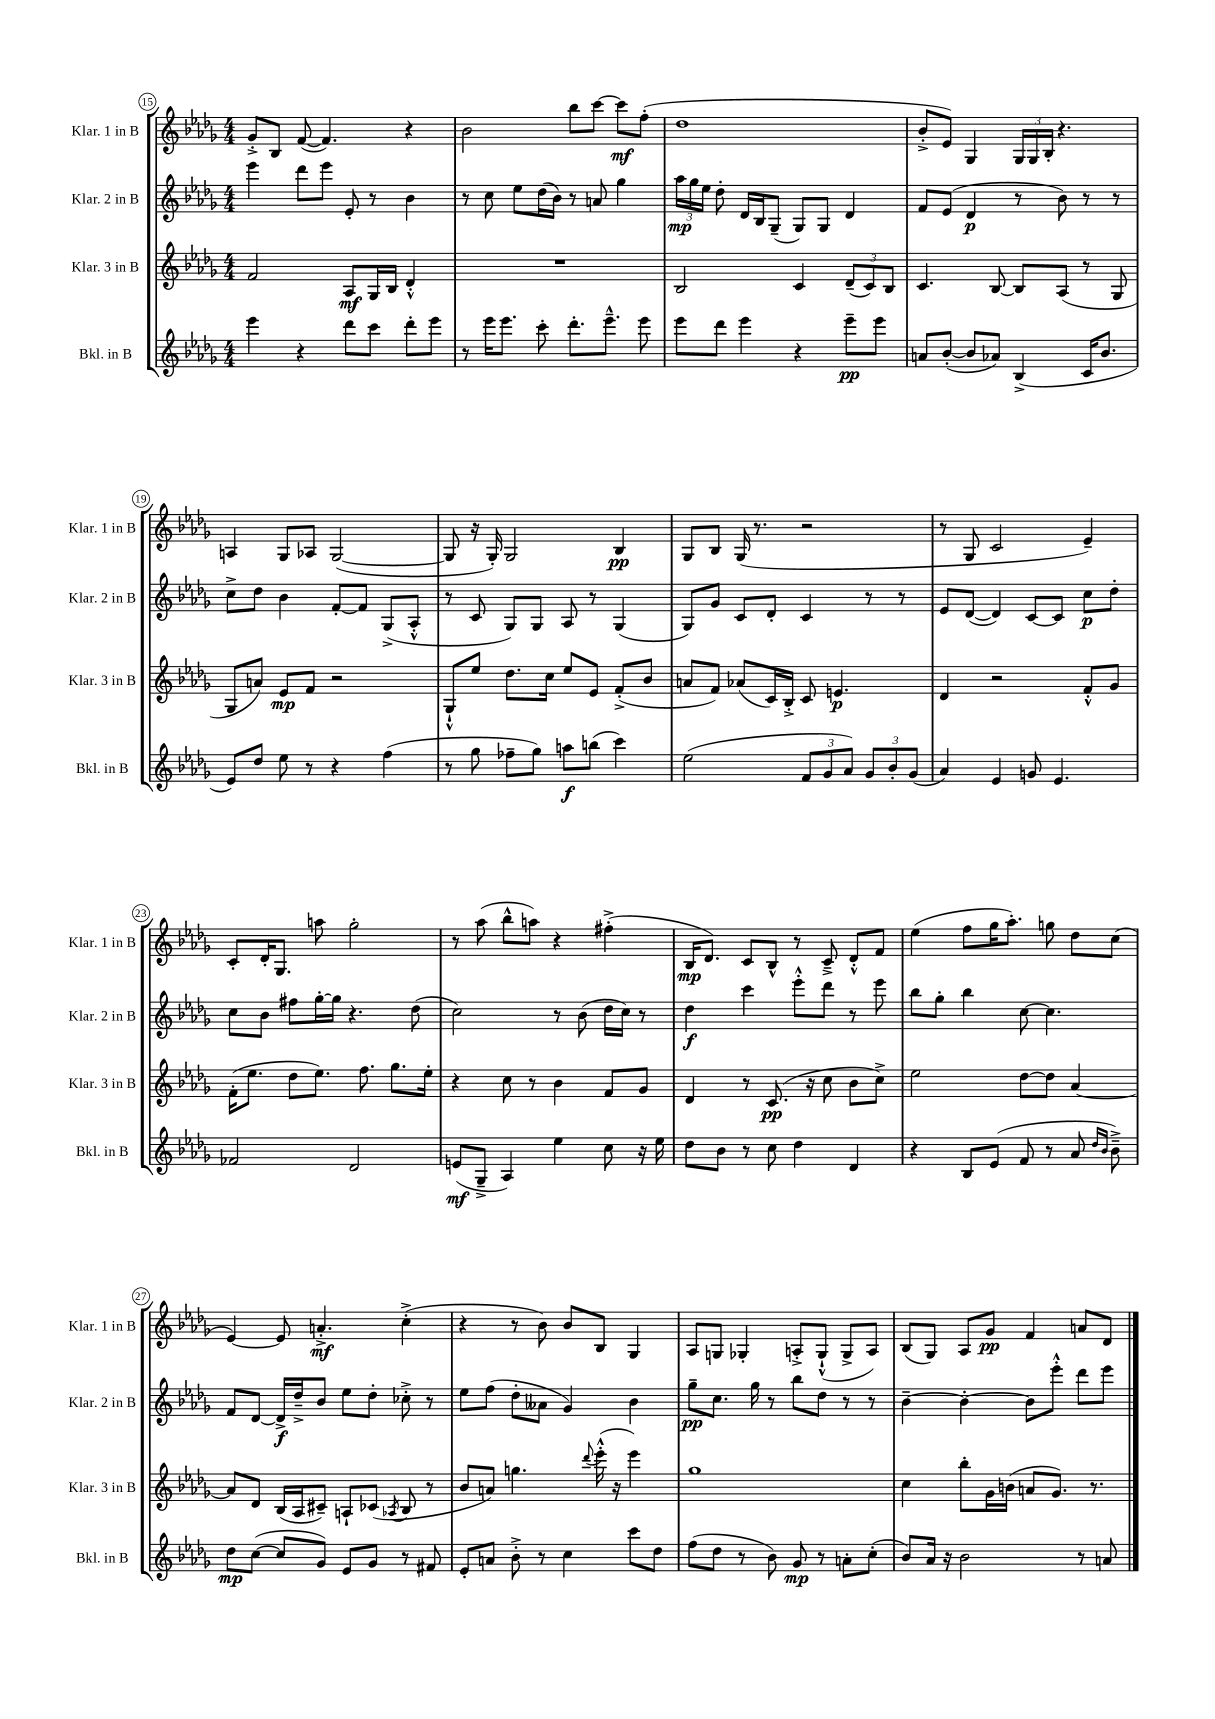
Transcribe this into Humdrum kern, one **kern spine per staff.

**kern	**dynam	**kern	**dynam	**kern	**dynam	**kern	**dynam
*part4	*part4	*part3	*part3	*part2	*part2	*part1	*part1
*staff4	*staff4	*staff3	*staff3	*staff2	*staff2	*staff1	*staff1
*I"Bkl. in B	*	*I"Klar. 3 in B	*	*I"Klar. 2 in B	*	*I"Klar. 1 in B	*
*I'Bkl. in B	*	*I'Klar. 3 in B	*	*I'Klar. 2 in B	*	*I'Klar. 1 in B	*
*clefG2	*	*clefG2	*	*clefG2	*	*clefG2	*
*k[b-e-a-d-g-]	*	*k[b-e-a-d-g-]	*	*k[b-e-a-d-g-]	*	*k[b-e-a-d-g-]	*
*M4/4	*	*M4/4	*	*M4/4	*	*M4/4	*
=15	=15	=15	=15	=15	=15	=15	=15
4eee-\	.	2f/	.	4eee-\	.	8g-'^/L	.
.	.	.	.	.	.	8B-/J	.
4r	.	.	.	8ddd-\L	.	([8f/	.
.	.	.	.	8eee-\J	.	4.f/])	.
8ddd-\L	.	8A-/L	mf	8e-'/	.	.	.
8ccc\J	.	16G-/L	.	8r	.	.	.
.	.	16B-/JJ	.	.	.	.	.
8ddd-'\L	.	4d-'^^/	.	4b-\	.	4r	.
8eee-\J	.	.	.	.	.	.	.
=16	=16	=16	=16	=16	=16	=16	=16
8r	.	1r	.	8r	.	2b-\	.
16eee-\KL	.	.	.	8cc\	.	.	.
8.eee-\J	.	.	.	.	.	.	.
.	.	.	.	8ee-\L	.	.	.
8ccc'\	.	.	.	(16dd-\L	.	.	.
.	.	.	.	16b-\JJ)	.	.	.
8.ddd-'\L	.	.	.	8r	.	8bb-\L	.
.	.	.	.	8an/	.	[8ccc\J	.
8.eee-~^^\J	.	.	.	.	.	.	.
.	.	.	.	4gg-\	.	8ccc\L]	mf
8eee-\	.	.	.	.	.	(8ff'\J	.
=17	=17	=17	=17	=17	=17	=17	=17
8eee-\L	.	2B-/	.	24aa-\LL	mp	1dd-	.
.	.	.	.	24gg-\	.	.	.
.	.	.	.	24ee-\JJ	.	.	.
8ddd-\J	.	.	.	8dd-'\	.	.	.
4eee-\	.	.	.	16d-/LL	.	.	.
.	.	.	.	16B-/J	.	.	.
.	.	.	.	(8G-~/J	.	.	.
4r	.	4c/	.	8G-/L)	.	.	.
.	.	.	.	8G-/J	.	.	.
8eee-~\L	pp	(12d-~/L	.	4d-/	.	.	.
.	.	12c/)	.	.	.	.	.
8eee-\J	.	.	.	.	.	.	.
.	.	12B-/J	.	.	.	.	.
=18	=18	=18	=18	=18	=18	=18	=18
8an/L	.	4.c/	.	8f/L	.	8b-'^/L	.
([8b-'/J	.	.	.	(8e-/J	.	8e-/J)	.
8b-/L]	.	.	.	4d-/	p	4G-/	.
8a-X/J)	.	[8B-/	.	.	.	.	.
(4B-^/	.	8B-/L]	.	8r	.	24G-/LL	.
.	.	.	.	.	.	24G-/	.
.	.	.	.	.	.	24B-'/JJ	.
.	.	(8A-/J	.	8b-\)	.	4.r	.
16c/KL	.	8r	.	8r	.	.	.
8.b-/J	.	.	.	.	.	.	.
.	.	8G-/	.	8r	.	.	.
!!LO:LB:g=z
=19	=19	=19	=19	=19	=19	=19	=19
8e-/L)	.	8G-/L	.	8cc^\L	.	4An/	.
8dd-/J	.	8an/J)	.	8dd-\J	.	.	.
8ee-\	.	8e-/L	mp	4b-\	.	8G-/L	.
8r	.	8f/J	.	.	.	8A-X/J	.
4r	.	2r	.	[8f'/L	.	([2G-/	.
.	.	.	.	8f/J]	.	.	.
(4ff\	.	.	.	(8G-^/L	.	.	.
.	.	.	.	8A-'^^/J	.	.	.
=20	=20	=20	=20	=20	=20	=20	=20
8r	.	8G-`^^/L	.	8r	.	8G-/]	.
8gg-\	.	8ee-/J	.	8c/	.	16r	.
.	.	.	.	.	.	16G-'/)	.
8ff-X~\L	.	8.dd-\L	.	8G-/L)	.	2G-/	.
8gg-\J)	.	.	.	8G-/J	.	.	.
.	.	16cc\Jk	.	.	.	.	.
8aan\L	f	8ee-/L	.	8A-/	.	.	.
(8bbn\J	.	8e-/J	.	8r	.	.	.
4ccc\)	.	(8f'^/L	.	(4G-/	.	4B-/	pp
.	.	8b-/J	.	.	.	.	.
=21	=21	=21	=21	=21	=21	=21	=21
(2ee-\	.	8an/L	.	8G-/L)	.	8G-/L	.
.	.	8f/J)	.	8g-/J	.	8B-/J	.
.	.	(8a-X/L	.	8c/L	.	(16G-/	.
.	.	.	.	.	.	8.r	.
.	.	16c/L)	.	8d-'/J	.	.	.
.	.	16B-'^/JJ	.	.	.	.	.
12f/L	.	8c/	.	4c/	.	2r	.
12g-/	.	.	.	.	.	.	.
.	.	4.en/	p	.	.	.	.
12a-/J)	.	.	.	.	.	.	.
12g-/L	.	.	.	8r	.	.	.
12b-'/	.	.	.	.	.	.	.
.	.	.	.	8r	.	.	.
(12g-/J	.	.	.	.	.	.	.
=22	=22	=22	=22	=22	=22	=22	=22
4a-/)	.	4d-/	.	8e-/L	.	8r	.
.	.	.	.	([8d-/J	.	8G-/	.
4e-/	.	2r	.	4d-/])	.	2c/	.
8gn/	.	.	.	[8c/L	.	.	.
4.e-/	.	.	.	8c/J]	.	.	.
.	.	8f'^^/L	.	8cc\L	p	4e-~/)	.
.	.	8g-/J	.	8dd-'\J	.	.	.
!!LO:LB:g=z
=23	=23	=23	=23	=23	=23	=23	=23
2f-X/	.	(16f'\KL	.	8cc\L	.	8c'/L	.
.	.	8.ee-\J	.	.	.	.	.
.	.	.	.	8b-\J	.	16d-'/K	.
.	.	.	.	.	.	8.G-/J	.
.	.	8dd-\L	.	8ff#X\L	.	.	.
.	.	8.ee-\J)	.	[16gg-'\L	.	8aan\	.
.	.	.	.	16gg-\JJ]	.	.	.
2d-/	.	.	.	4.r	.	2gg-'\	.
.	.	8.ff\	.	.	.	.	.
.	.	8.gg-\L	.	.	.	.	.
.	.	.	.	(8dd-\	.	.	.
.	.	16ee-'\Jk	.	.	.	.	.
=24	=24	=24	=24	=24	=24	=24	=24
(8en/L	mf	4r	.	2cc\)	.	8r	.
8G-~^/J	.	.	.	.	.	(8aa-\	.
4A-/)	.	8cc\	.	.	.	8bb-^^\L	.
.	.	8r	.	.	.	8aan\J)	.
4ee-\	.	4b-\	.	8r	.	4r	.
.	.	.	.	(8b-\	.	.	.
8cc\	.	8f/L	.	16dd-\LL	.	(4ff#X'^\	.
.	.	.	.	16cc\JJ)	.	.	.
16r	.	8g-/J	.	8r	.	.	.
16ee-\	.	.	.	.	.	.	.
=25	=25	=25	=25	=25	=25	=25	=25
8dd-\L	.	4d-/	.	4dd-\	f	16B-/KL	mp
.	.	.	.	.	.	8.d-/J)	.
8b-\J	.	.	.	.	.	.	.
8r	.	8r	.	4ccc\	.	8c/L	.
8cc\	.	(8.c/	pp	.	.	8B-^^/J	.
4dd-\	.	.	.	8eee-'^^\L	.	8r	.
.	.	16r	.	.	.	.	.
.	.	8cc\	.	8ddd-\J	.	8c~^/	.
4d-/	.	8b-\L	.	8r	.	8d-'^^/L	.
.	.	8cc^\J)	.	8eee-\	.	8f/J	.
=26	=26	=26	=26	=26	=26	=26	=26
4r	.	2ee-\	.	8bb-\L	.	(4ee-\	.
.	.	.	.	8gg-'\J	.	.	.
8B-/L	.	.	.	4bb-\	.	8ff\L	.
(8e-/J	.	.	.	.	.	16gg-\K	.
.	.	.	.	.	.	8.aa-'\J)	.
8f/	.	[8dd-\L	.	[8cc\	.	.	.
8r	.	8dd-\J]	.	4.cc\]	.	8ggn\	.
8a-/	.	[4a-/	.	.	.	8dd-\L	.
16qqdd-/LL	.	.	.	.	.	.	.
16qqb-/JJ	.	.	.	.	.	.	.
8b-~^\)	.	.	.	.	.	(8cc\J	.
!!LO:LB:g=z
=27	=27	=27	=27	=27	=27	=27	=27
8dd-\L	mp	8a-/L]	.	8f/L	.	[4e-/)	.
([8cc\J	.	8d-/J	.	[8d-/J	.	.	.
8cc/L]	.	(16B-/LL	.	16d-^/LL]	f	8e-/]	.
.	.	16A-/J	.	16dd-~^/J	.	.	.
8g-/J)	.	8c#X~/J)	.	8b-/J	.	4.an'^/	mf
8e-/L	.	8An`/L	.	8ee-\L	.	.	.
8g-/J	.	(8c-X/J	.	8dd-'\J	.	.	.
.	.	8qA-X/	.	.	.	.	.
8r	.	8B-/	.	8cc-X'^\	.	(4cc'^\	.
8f#X/	.	8r	.	8r	.	.	.
=28	=28	=28	=28	=28	=28	=28	=28
8e-'/L	.	8b-/L	.	8ee-\L	.	4r	.
8an/J	.	8an/J)	.	(8ff\J	.	.	.
8b-'^\	.	4.ggn\	.	8dd-'\L	.	8r	.
8r	.	.	.	8a--X\J	.	8b-\)	.
4cc\	.	.	.	4g-/)	.	8b-/L	.
.	.	8qqddd-/	.	.	.	.	.
.	.	(16eee-'^^\	.	.	.	8B-/J	.
.	.	16r	.	.	.	.	.
8ccc\L	.	4eee-\)	.	4b-\	.	4G-/	.
8dd-\J	.	.	.	.	.	.	.
=29	=29	=29	=29	=29	=29	=29	=29
(8ff\L	.	1gg-	.	8gg-~\L	pp	8A-/L	.
8dd-\J	.	.	.	8.cc\J	.	8Gn/J	.
8r	.	.	.	.	.	4G-X'/	.
.	.	.	.	16gg-\	.	.	.
8b-\)	.	.	.	8r	.	.	.
8g-/	mp	.	.	8bb-\L	.	8An'^/L	.
8r	.	.	.	8dd-\J	.	(8G-`^^/J	.
8an'\L	.	.	.	8r	.	8G-^/L	.
(8cc'\J	.	.	.	8r	.	8A/J)	.
=30	=30	=30	=30	=30	=30	=30	=30
8b-/L)	.	4cc\	.	[4b-~\	.	(8B-/L	.
16a-/Jk	.	.	.	.	.	8G-/J)	.
16r	.	.	.	.	.	.	.
2b-\	.	8bb-'\L	.	4b-'\_	.	8A-/L	.
.	.	16g-\L	.	.	.	8g-/J	pp
.	.	(16bn\JJ	.	.	.	.	.
.	.	8an/L	.	8b-\L]	.	4f/	.
.	.	8.g-/J)	.	8eee-'^^\J	.	.	.
8r	.	.	.	8ddd-\L	.	8an/L	.
.	.	8.r	.	.	.	.	.
8an/	.	.	.	8eee-\J	.	8d-/J	.
==	==	==	==	==	==	==	==
*-	*-	*-	*-	*-	*-	*-	*-
